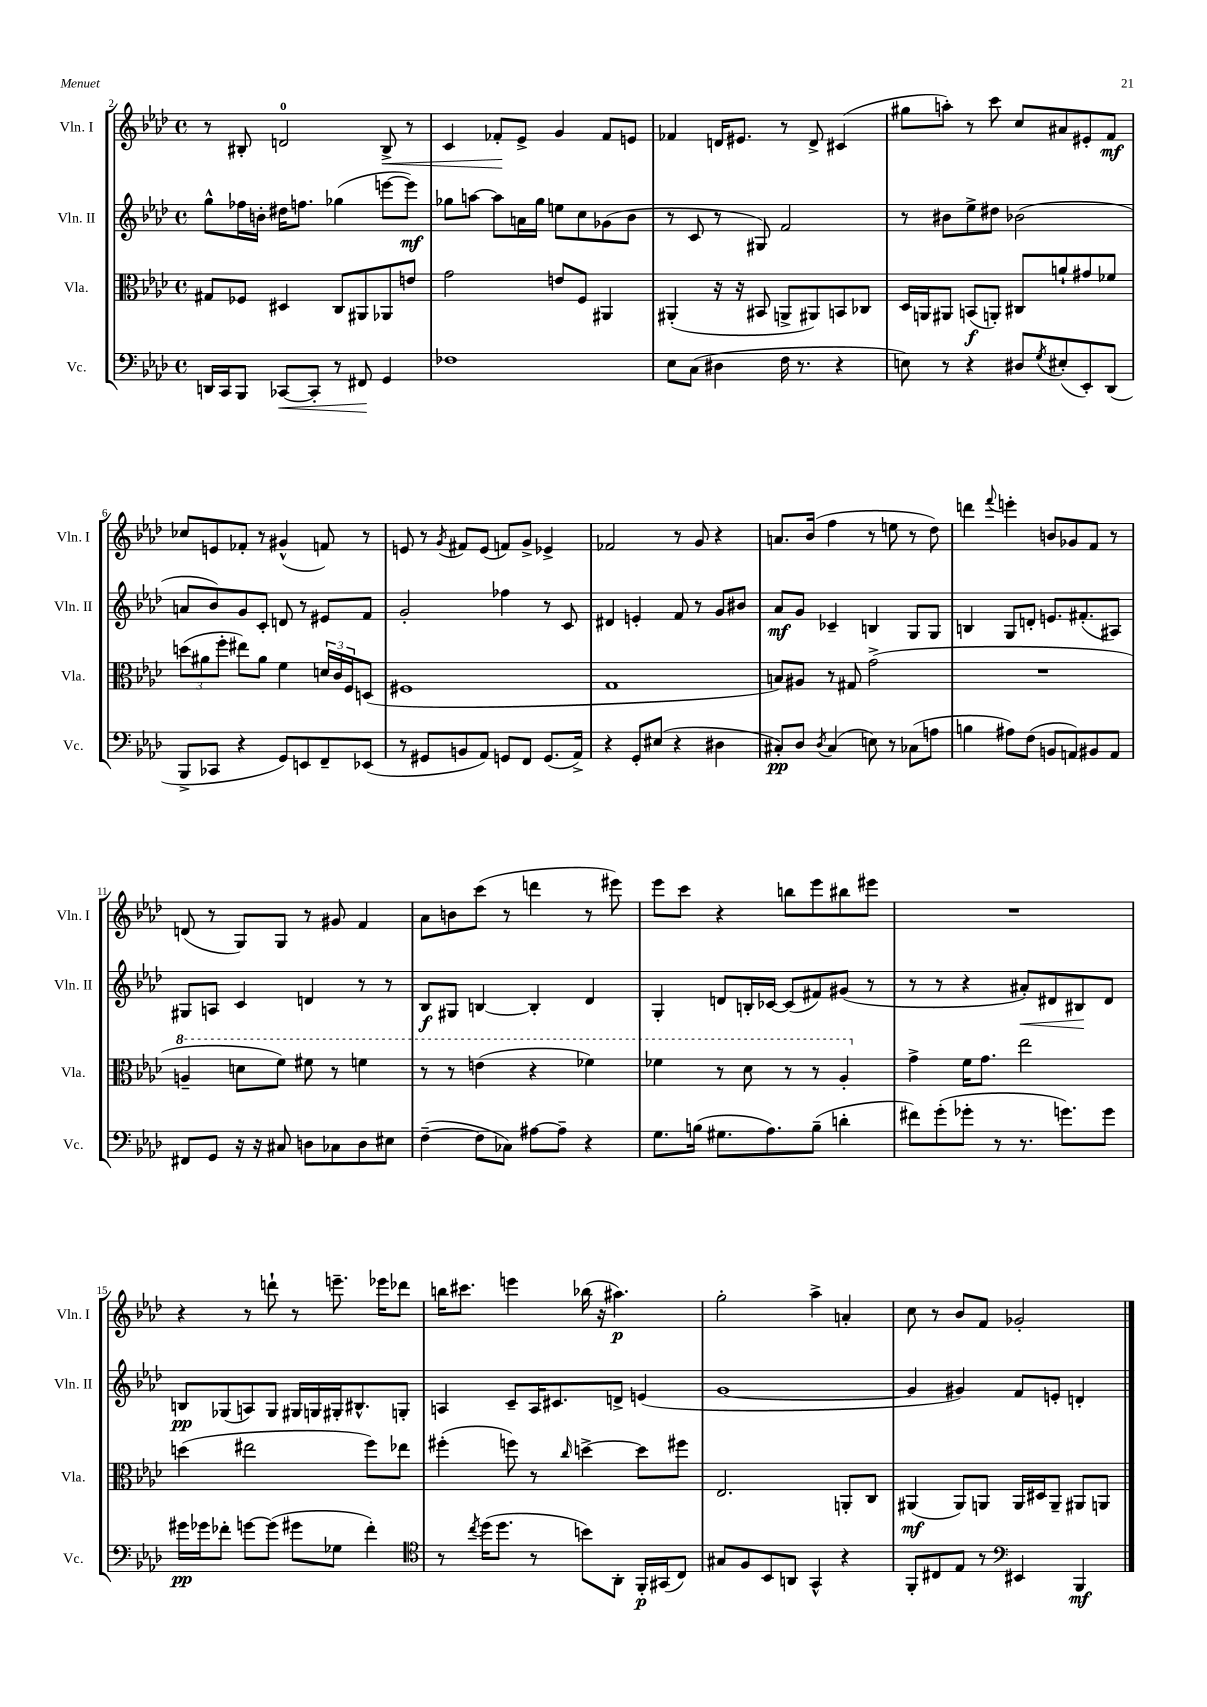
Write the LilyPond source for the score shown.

<<
\new StaffGroup <<
\new Staff = "s0" \with { instrumentName = "Vln. I" shortInstrumentName = "Vln. I" } {
    \clef treble \key aes \major \defaultTimeSignature \time 4/4
    r8 bis8-. d'2-0 bis8->\< r8 |
    c'4 fes'8-.\! ees'8-> g'4 fes'8 e'8 |
    fes'4 d'16 eis'8. r8 d'8-> cis'4( |
    gis''8 a''8-.) r8 c'''8 c''8 ais'8 eis'8-. f'8\mf |
    ces''8 e'8 fes'8-. r8 gis'4-^( f'8) r8 |
    e'8 r8 \acciaccatura { g'8 } fis'8 e'8( f'8) g'8-> ees'4-> |
    fes'2 r8 g'8 r4 |
    a'8. bes'16( f''4 r8 e''8 r8 des''8) |
    d'''4 \appoggiatura { f'''8 } e'''4-. b'8 ges'8 f'8 r8 |
    d'8( r8 g8) g8 r8 gis'8 f'4 |
    aes'8 b'8 c'''8( r8 d'''4 r8 eis'''8) |
    ees'''8 c'''8 r4 b''8 ees'''8 bis''8 eis'''8 |
    R1 |
    r4 r8 d'''8-! r8 e'''8.-- ees'''16 des'''8 |
    b''16 cis'''8. e'''4 bes''16( r16 ais''4.\p) |
    g''2-. aes''4-> a'4-. |
    c''8 r8 bes'8 f'8 ges'2-. \bar "|." |
}
\new Staff = "s1" \with { instrumentName = "Vln. II" shortInstrumentName = "Vln. II" } {
    \clef treble \key aes \major \defaultTimeSignature \time 4/4
    g''8-^ fes''16 b'16-. dis''16 f''8. ges''4( e'''8~ e'''8\mf) |
    ges''8 a''8~ a''8 a'16 ges''16 e''8 c''8 ges'8( bes'8 |
    r8 c'8 r8 gis8) f'2 |
    r8 bis'8 ees''8-> dis''8 bes'2( |
    a'8 bes'8) g'8 c'8-. d'8 r8 eis'8 f'8 |
    g'2-. fes''4 r8 c'8 |
    dis'4 e'4-. f'8 r8 g'8 bis'8 |
    aes'8\mf g'8 ces'4-- b4 g8 g8 |
    b4 g8 d'8-. e'8. fis'8.-.( ais8) |
    gis8 a8 c'4 d'4 r8 r8 |
    bes8\f gis8 b4~ b4-. des'4 |
    g4-. d'8 b16-. ces'16~ ces'8( fis'8) gis'8( r8 |
    r8 r8 r4 ais'8-.\<) dis'8 bis8\! dis'8 |
    b8\pp ges8( a8) ges8 gis16 g16 gis16-. bis8.-^ g8-. |
    a4 c'8-- a16 cis'8. d'8-> e'4( |
    g'1~ |
    g'4 gis'4) f'8 e'8-. d'4-. \bar "|." |
}
\new Staff = "s2" \with { instrumentName = "Vla." shortInstrumentName = "Vla." } {
    \clef alto \key aes \major \defaultTimeSignature \time 4/4
    gis8 fes8 dis4 c8 ais,8 aes,8 e'8 |
    g'2 e'8 f8 ais,4 |
    ais,4-.( r16 r16 bis,8 a,8-> ais,8) b,8 ces8 |
    des16 a,16 ais,8 b,8\f( a,8-.) cis8 a'8-! gis'8 fes'8 |
    \tuplet 3/2 { d''8( ais'8 f''8-. } eis''8) ais'8 f'4 \tuplet 3/2 { d'16 c'16 f16 } d8( |
    fis1 |
    g1 |
    b8) ais8 r8 gis8 g'2->( |
    R1 |
    \ottava #1 a'4-- d''8 f''8) fis''8 r8 f''4 |
    r8 r8 e''4( r4 fes''4) |
    fes''4 r8 des''8 r8 r8 aes'4-. \ottava #0 |
    g'4-> f'16 g'8. ees''2 |
    d''4( eis''2 f''8) ees''8 |
    fis''4-.( f''8) r8 \grace { c''16 } d''4~-> d''8 fis''8 |
    ees2. a,8-. c8 |
    ais,4\mf( ais,8) a,8 a,16 dis16 a,8-- ais,8 a,8 \bar "|." |
}
\new Staff = "s3" \with { instrumentName = "Vc." shortInstrumentName = "Vc." } {
    \clef bass \key aes \major \defaultTimeSignature \time 4/4
    d,16 c,16 bes,,8 ces,8~\< ces,8-. r8 fis,8\! g,4 |
    fes1 |
    ees8 c8( dis4 f16 r8. r4 |
    e8) r8 r4 dis8 \acciaccatura { g8 } eis8-.( ees,8-.) des,8( |
    bes,,8-> ces,8 r4 g,8) e,8 f,8-- ees,8( |
    r8 gis,8 b,8 aes,8) g,8 f,8 g,8.( aes,16->) |
    r4 g,8-. eis8( r4 dis4 |
    cis8-.\pp) des8 \acciaccatura { des8 } cis4( e8) r8 ces8( a8 |
    b4 ais8) f8( b,8 a,8) bis,8 a,8 |
    fis,8 g,8 r16 r16 cis8 d8 ces8 d8 eis8 |
    f4~--( f8 ces8) ais8~ ais8-- r4 |
    g8. b16( gis8. aes8.) b8--( d'4-. |
    fis'8) g'8-.( ges'8-. r8 r8. g'8.) g'8 |
    gis'16\pp ges'16 fes'8-. g'8~ g'8( gis'8 ges8 fes'4-.) |
    \clef tenor r8 \acciaccatura { c''8 } des''16( des''8. r8 b'8) aes,8-. f,16-.\p gis,16( c8) |
    gis8 f8 bes,8 a,8 g,4-^ r4 |
    f,8-. cis8 ees8 r8 \clef bass eis,4 bes,,4\mf \bar "|." |
}
>>
>>
\layout { \context { \Score currentBarNumber = #2 } }
